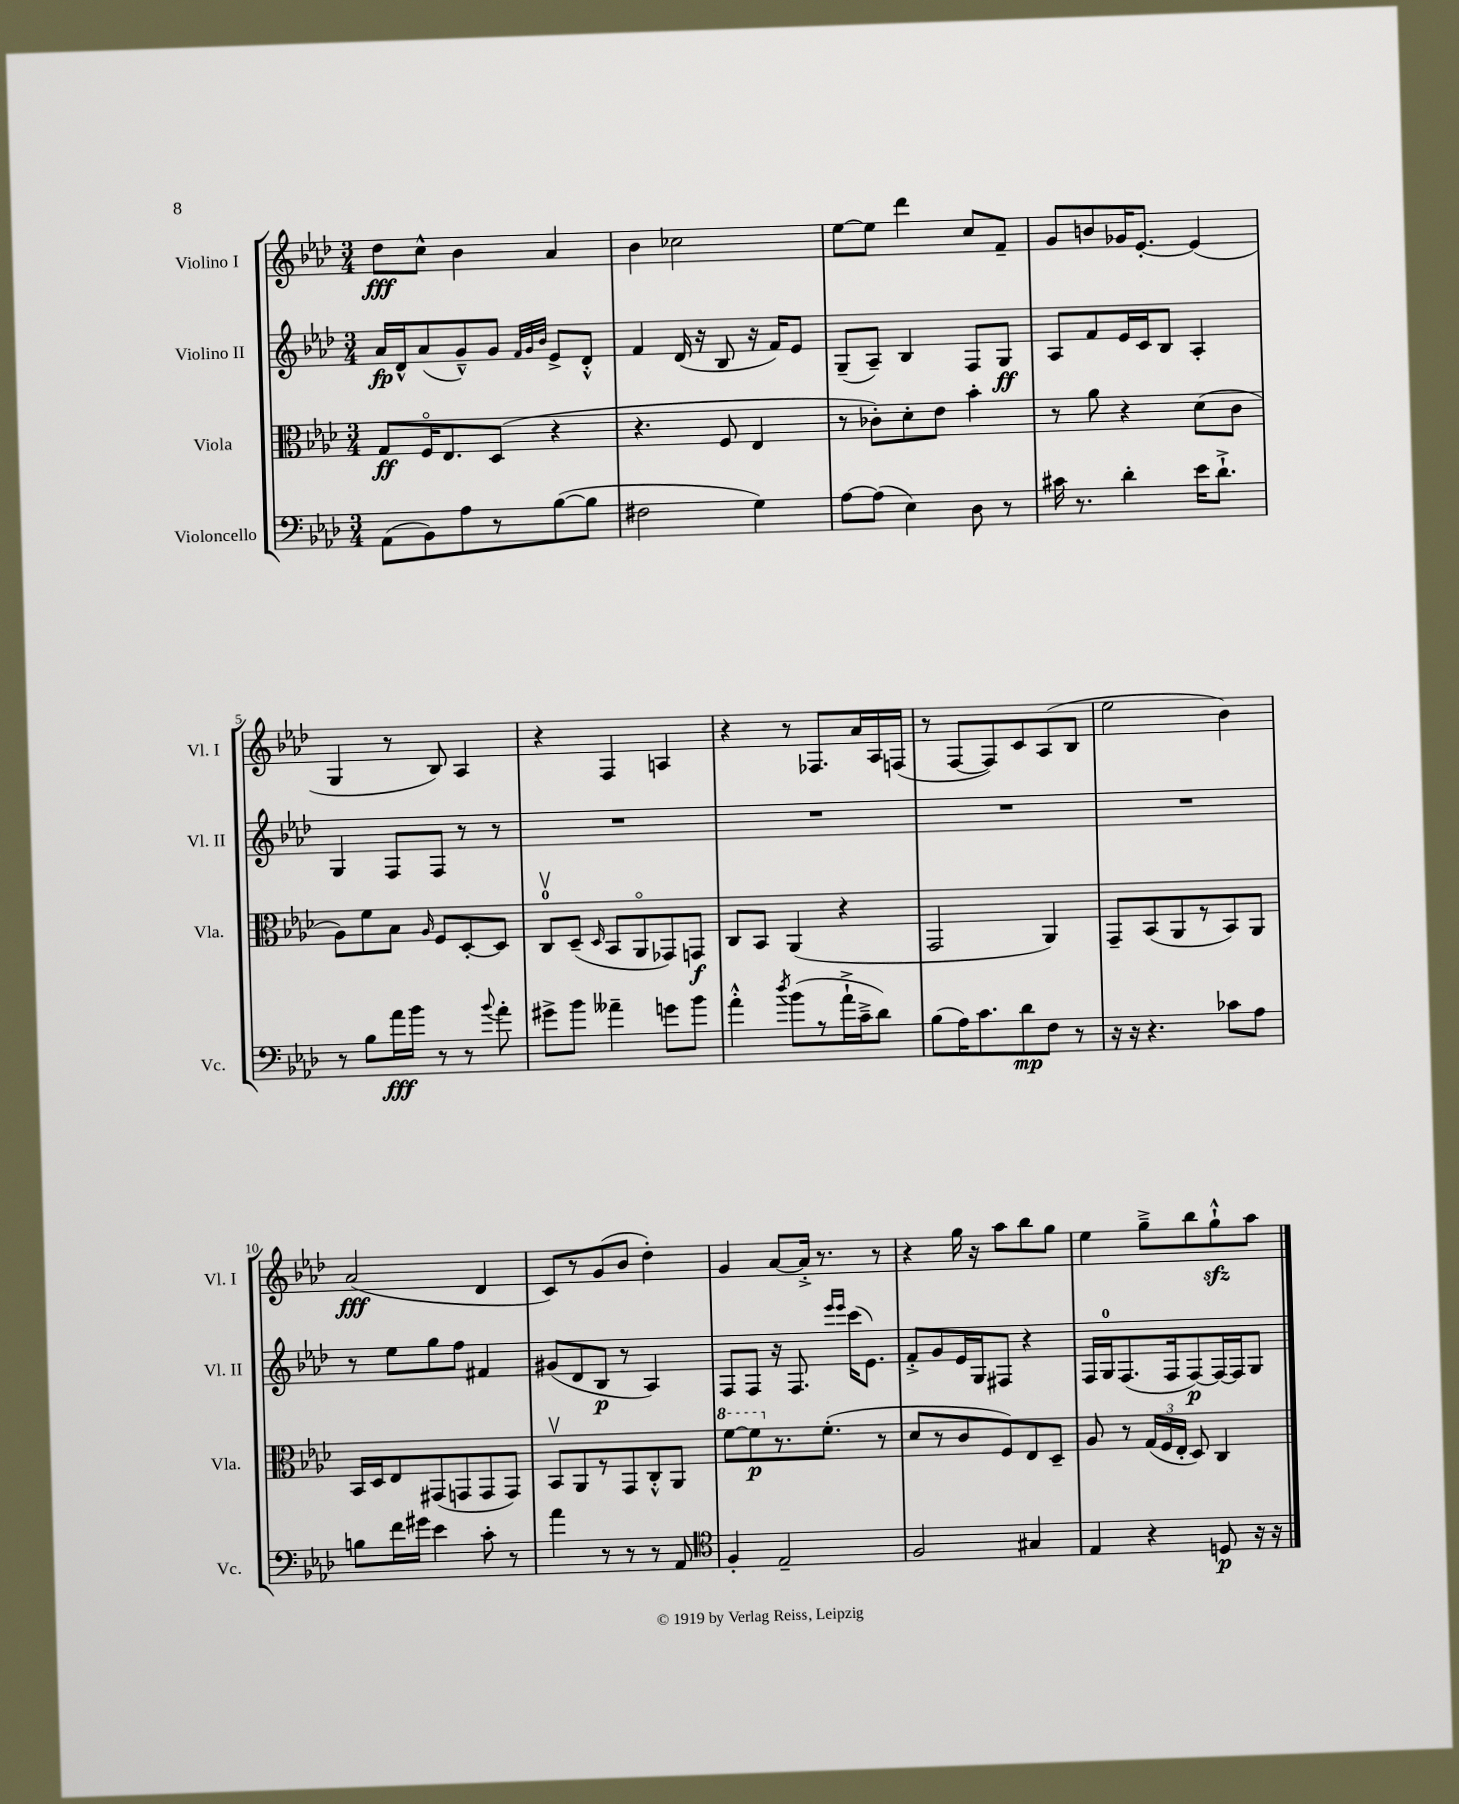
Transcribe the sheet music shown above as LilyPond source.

<<
\new StaffGroup <<
\new Staff = "s0" \with { instrumentName = "Violino I" shortInstrumentName = "Vl. I" } {
    \clef treble \key aes \major \numericTimeSignature \time 3/4
    \autoBeamOff des''8[\fff c''8]-^ bes'4 aes'4 |
    bes'4 ces''2 |
    ees''8[~ ees''8] des'''4 c''8[ f'8]-- |
    g'8[ b'8 ges'16 ees'8.]~-. ees'4( |
    g4 r8 bes8) aes4 |
    r4 f4 a4 |
    r4 r8 fes8.[ aes'16 aes16 f16]( |
    r8 f8[~ f8) c'8 aes8( bes8] |
    ees''2 bes'4) |
    aes'2\fff( des'4 |
    c'8[) r8 g'8( bes'8] des''4-.) |
    g'4 aes'8[~ aes'16]-.-> r8. r8 |
    r4 g''16 r16 aes''8[ bes''8 g''8] |
    ees''4 g''8[---> bes''8 g''8-!-^\sfz aes''8] \bar "|." |
}
\new Staff = "s1" \with { instrumentName = "Violino II" shortInstrumentName = "Vl. II" } {
    \clef treble \key aes \major \numericTimeSignature \time 3/4
    \autoBeamOff aes'16[\fp des'16-^ aes'8( g'8---^) g'8] \grace { f'32[ g'32 bes'32] } ees'8[-> des'8]-.-^ |
    f'4 des'16( r16 bes8 r16 f'16[) ees'8] |
    g8[--( aes8]--) bes4 f8[ g8]\ff |
    aes8[ f'8 ees'16 c'16 bes8] aes4-. |
    g4 f8[ f8] r8 r8 |
    R2. |
    R2. |
    R2. |
    R2. |
    r8 ees''8[ g''8 f''8] fis'4 |
    gis'8[( des'8 bes8]\p r8 aes4) |
    f8[ f8] r16 f8. \grace { ees'''16[ ees'''16] } c'''16[( ees'8.]) |
    f'8[-.-> g'8 ees'16 g16 fis8] r4 |
    f16[ g16-0 f8.( f16 f8~\p) f16~ f16 g8] \bar "|." |
}
\new Staff = "s2" \with { instrumentName = "Viola" shortInstrumentName = "Vla." } {
    \clef alto \key aes \major \numericTimeSignature \time 3/4
    \autoBeamOff g8[\ff f16\flageolet ees8. des8]( r4 |
    r4. f8 ees4 |
    r8 ces'8[-.) des'8-. ees'8] bes'4-. |
    r8 aes'8 r4 des'8[( c'8] |
    aes8[) f'8 bes8] \grace { aes16 } f8[ des8~-. des8] |
    c8[-0\upbow des8]--( \grace { des16 } bes,8[ aes,8\flageolet ges,8) g,8]\f |
    c8[ bes,8] aes,4( r4 |
    g,2 aes,4) |
    g,8[-- bes,8( aes,8 r8 bes,8) aes,8] |
    bes,16[ des16 ees8 gis,8( g,8 g,8 g,8]) |
    bes,8[\upbow aes,8 r8 g,8 c8-.-^ aes,8] |
    \ottava #1 f''8[~ f''8\p \ottava #0 r8. f'8.]-.( r8 |
    des'8[ r8 c'8 f8) ees8 des8]-- |
    aes8 r8 \tuplet 3/2 { g16[( f16 ees16]-. } des8) c4 \bar "|." |
}
\new Staff = "s3" \with { instrumentName = "Violoncello" shortInstrumentName = "Vc." } {
    \clef bass \key aes \major \numericTimeSignature \time 3/4
    \autoBeamOff aes,8[( bes,8) aes8 r8 bes8~( bes8] |
    fis2 g4) |
    aes8[~ aes8]( ees4) des8 r8 |
    cis'16 r8. des'4-. ees'16[ des'8.]-!-> |
    r8 bes8[ aes'16\fff bes'16] r8 r8 \appoggiatura { bes'8 } aes'8-. |
    gis'8[-> bes'8] aeses'4-- g'8[ bes'8] |
    aes'4-.-^ \acciaccatura { des''8 } bes'8[( r8 aes'16-!-> c'16---> des'8]) |
    bes8[( aes16) c'8. des'8\mp f8] r8 |
    r16 r16 r4. ces'8[ aes8] |
    b8[ f'16 gis'16] ees'4 c'8-. r8 |
    aes'4 r8 r8 r8 aes,8 |
    \clef tenor f4-. ees2-- |
    f2 gis4 |
    ees4 r4 d8\p r16 r16 \bar "|." |
}
>>
>>
